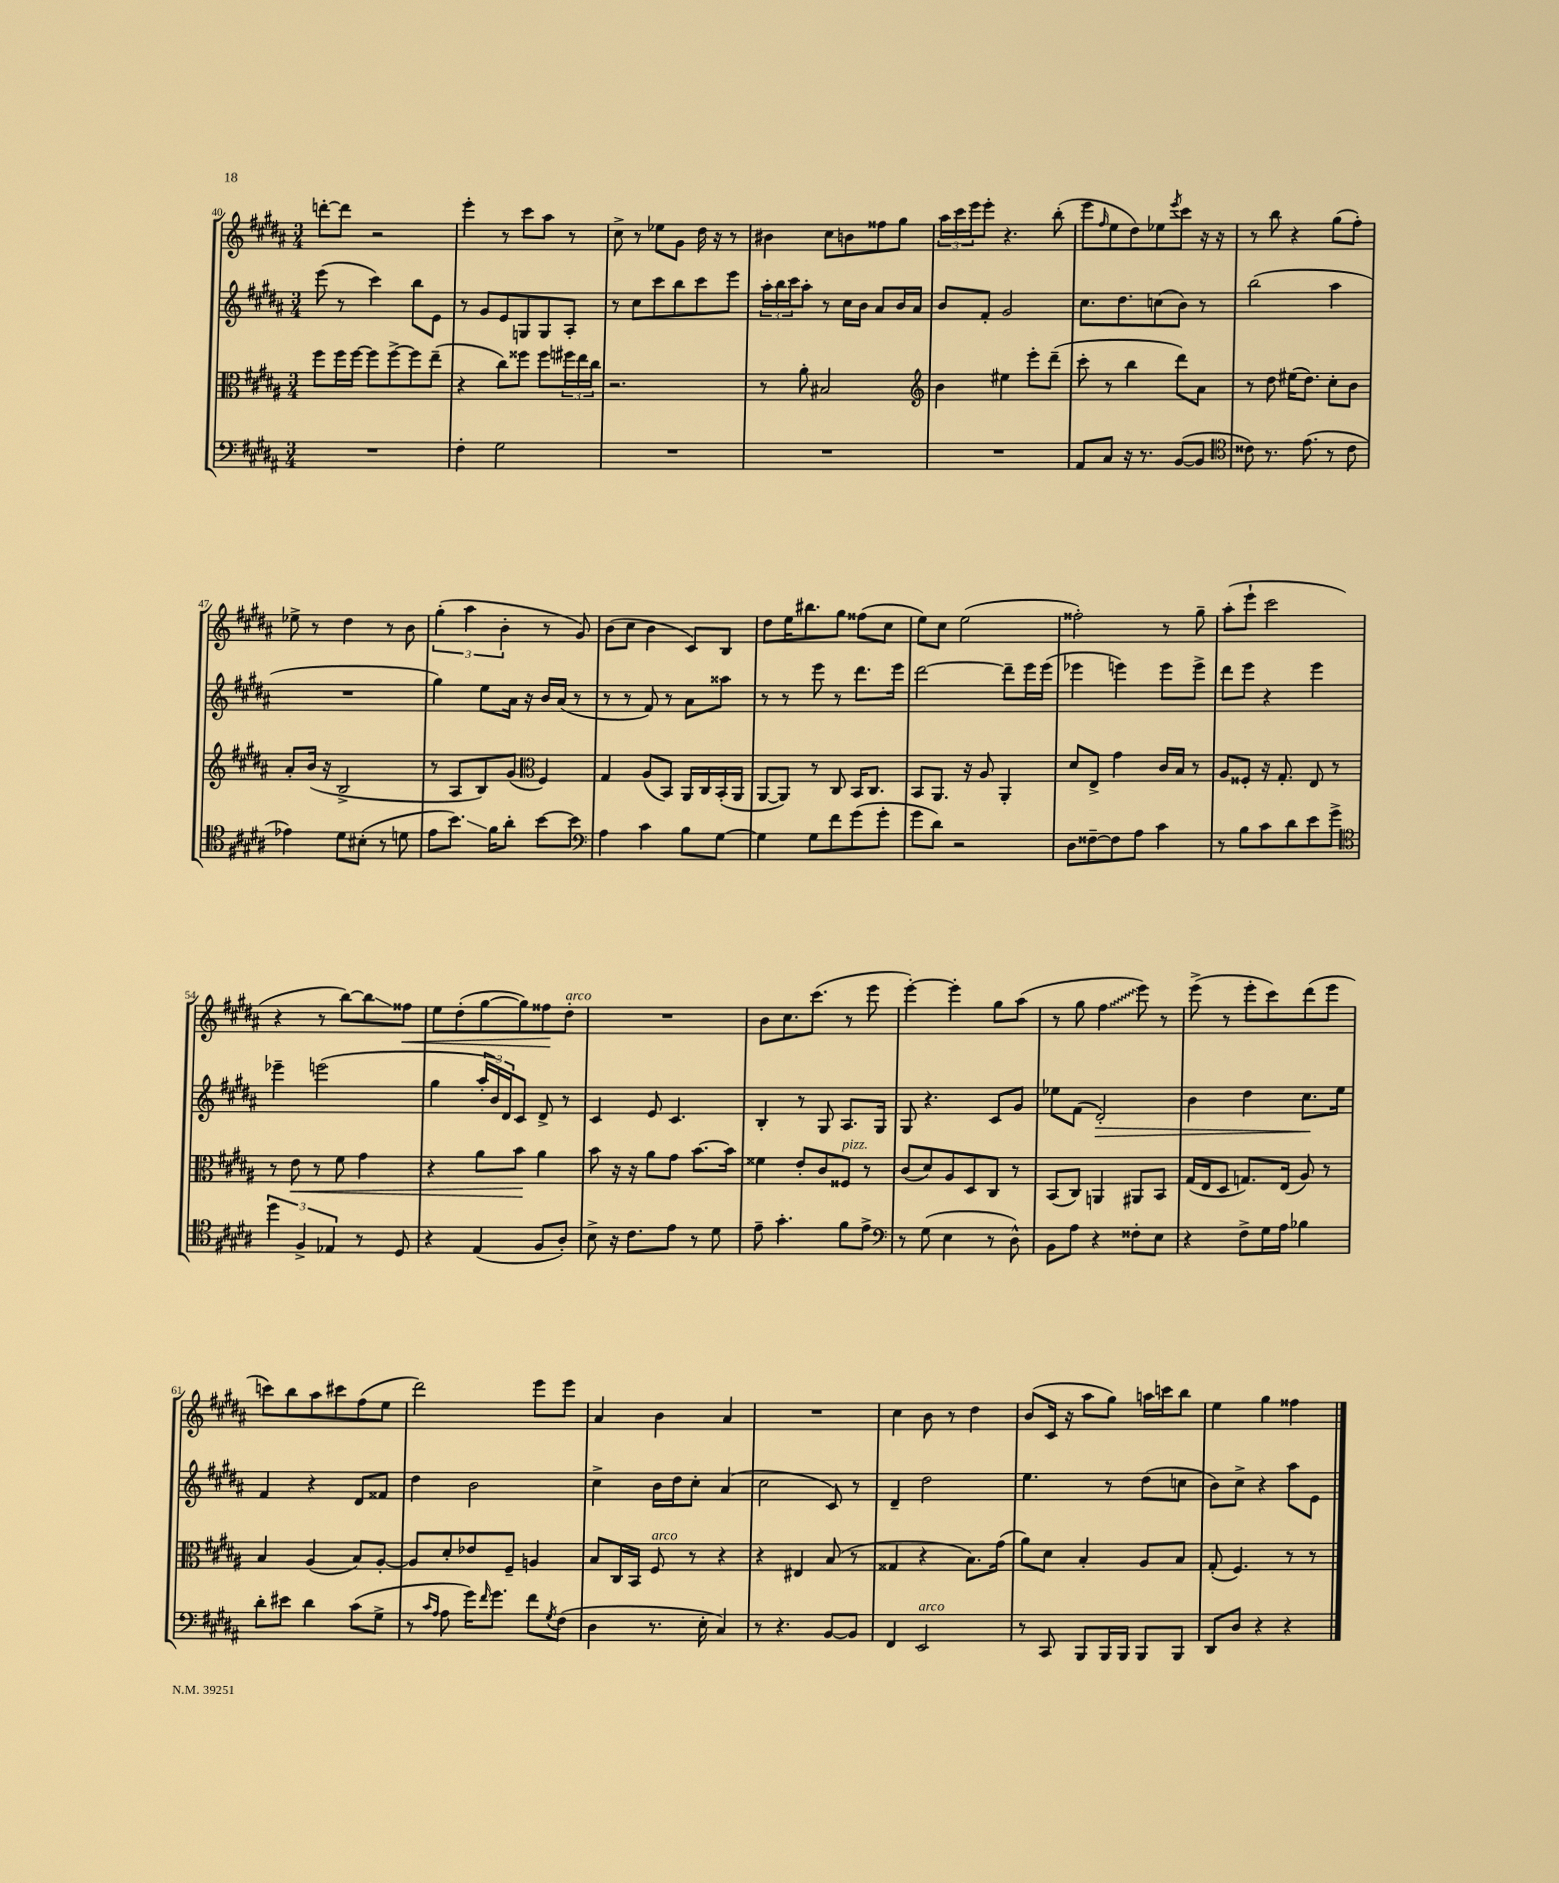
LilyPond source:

<<
\new StaffGroup <<
\new Staff = "s0" {
    \clef treble \key b \major \numericTimeSignature \time 3/4
    d'''8~-. d'''8 r2 |
    e'''4-. r8 cis'''8 ais''8 r8 |
    cis''8-> r8 ees''8 gis'8 dis''16 r16 r8 |
    bis'4 cis''8 b'8 fisis''8 gis''8 |
    \tuplet 3/2 { ais''16 cis'''16 e'''16 } e'''8-. r4. b''8-.( |
    e'''8 \grace { fis''16 } e''8 dis''8) ees''8 \acciaccatura { e'''8 } cis'''8 r16 r16 |
    r8 b''8 r4 gis''8( fis''8-.) |
    ees''8-> r8 dis''4 r8 b'8 |
    \tuplet 3/2 { gis''4-.( ais''4 b'4-. } r8 gis'8) |
    b'8( cis''8 b'4 cis'8) b8 |
    dis''8 e''16 bis''8. gis''8 fisis''8( cis''8 |
    e''8) cis''8 e''2( |
    fisis''2-.) r8 gis''8-- |
    ais''8-.( e'''8-! cis'''2 |
    r4 r8 b''8~) b''8\glissando fisis''8\< |
    e''8 dis''8-.( gis''8~ gis''8) fisis''8\! dis''8-.^\markup { \italic "arco" } |
    R2. |
    b'8 cis''8. cis'''8.( r8 e'''8 |
    e'''4~-.) e'''4-. gis''8 ais''8( |
    r8 gis''8 \once \override Glissando.style = #'zigzag fis''4\glissando e'''8) r8 |
    e'''8->( r8 e'''8-. cis'''8) dis'''8( e'''8 |
    c'''8) b''8 ais''8 cis'''8 fis''8( e''8 |
    dis'''2) e'''8 e'''8 |
    ais'4 b'4 ais'4 |
    R2. |
    cis''4 b'8 r8 dis''4 |
    b'8( cis'16 r16 ais''8 gis''8) a''16 c'''16 b''8 |
    e''4 gis''4 fisis''4 \bar "|." |
}
\new Staff = "s1" {
    \clef treble \key b \major \numericTimeSignature \time 3/4
    e'''8( r8 cis'''4) b''8 e'8 |
    r8 gis'8 e'8 g8 g8 ais8-. |
    r8 cis''8 cis'''8 b''8 cis'''8 e'''8 |
    \tuplet 3/2 { ais''16-. b''16 cis'''16 } ais''8-. r8 cis''16 b'16 ais'8 b'16 ais'16 |
    b'8 fis'8-. gis'2 |
    cis''8. dis''8. c''8( b'8) r8 |
    b''2( ais''4 |
    R2. |
    gis''4) e''8 ais'16 r16 b'16 ais'16( r8 |
    r8 r8 fis'8) r8 ais'8 aisis''8 |
    r8 r8 e'''8 r8 dis'''8. e'''16 |
    dis'''2~ dis'''8-- e'''16 e'''16( |
    ees'''4 e'''4) e'''8 e'''8-> |
    dis'''8 e'''8 r4 e'''4 |
    ees'''4-- e'''2( |
    gis''4 \tuplet 3/2 { ais''16-. b'16) dis'16 } cis'8 dis'8-> r8 |
    cis'4 e'8 cis'4. |
    b4-. r8 gis8 ais8. gis16 |
    gis8 r4. cis'8 gis'8 |
    ees''8 fis'8( dis'2-.\>) |
    b'4 dis''4 cis''8.\! e''16 |
    fis'4 r4 dis'8 fisis'8 |
    dis''4 b'2 |
    cis''4-> b'16 dis''16 cis''8-. ais'4( |
    cis''2 cis'8) r8 |
    dis'4-- dis''2 |
    e''4. r8 dis''8( c''8 |
    b'8) cis''8-> r4 ais''8 e'8 \bar "|." |
}
\new Staff = "s2" {
    \clef alto \key b \major \numericTimeSignature \time 3/4
    fis''8 fis''16 fis''16~ fis''8 fis''8~-> fis''8 e''8--( |
    r4 cis''8) fisis''8 fisis''8 \tuplet 3/2 { fis''16 e''16 cis''16 } |
    r2. |
    r8 ais'8-. bis2 |
    \clef treble b'4 eis''4 e'''8-. dis'''8--( |
    cis'''8-. r8 b''4 dis'''8) ais'8 |
    r8 dis''8 eis''16( dis''8.) cis''8-. b'8 |
    ais'8-. b'16( r16 b2-> |
    r8 ais8 b8) gis'8( \clef alto fis4) |
    gis4 ais8( b,8) ais,16 cis16 b,16-.( ais,16 |
    ais,8~ ais,8) r8 cis8 b,16 cis8. |
    b,8 ais,8. r16 ais8 ais,4-. |
    dis'8 e8-> gis'4 cis'16 b16 r8 |
    ais8 fisis8-. r16 gis8.-. e8 r8 |
    r8 e'8\< r8 fis'8 gis'4 |
    r4 ais'8 b'8\! ais'4 |
    b'8 r16 r16 ais'8 gis'8 b'8.~ b'16 |
    fisis'4 e'8-. cis'8 fisis8^\markup { \italic "pizz." } r8 |
    cis'8( dis'8) ais8 dis8 cis8 r8 |
    b,8( cis8) a,4 ais,8 b,8 |
    gis16( e16 dis8 g8.) e16( ais8) r8 |
    b4 ais4( b8) ais8~-. |
    ais8 dis'8-. ees'8 fis8-- a4 |
    b8 cis16 b,16 fis8^\markup { \italic "arco" } r8 r4 |
    r4 eis4 b8( r8 |
    gisis4 r4 b8.) gis'16( |
    ais'8) dis'8 b4-. ais8 b8 |
    gis8-.( fis4.) r8 r8 \bar "|." |
}
\new Staff = "s3" {
    \clef bass \key b \major \numericTimeSignature \time 3/4
    R2. |
    fis4-. gis2 |
    R2. |
    R2. |
    R2. |
    ais,8 cis8 r16 r8. b,8~( b,8 |
    \clef tenor cisis'8) r8. e'8.( r8 cisis'8 |
    ees'4) dis'8 bis8-.( r8 d'8 |
    e'8 b'8.\glissando) fis'16 ais'8-. b'8~ b'8 |
    \clef bass ais4 cis'4 b8 gis8~ |
    gis4 gis8 fis'8 gis'8( gis'8-. |
    gis'8 dis'8) r2 |
    dis8 fisis8~-- fisis8 ais8 cis'4 |
    r8 b8 cis'8 dis'8 e'8 gis'8-> |
    \clef tenor \tuplet 3/2 { dis''4 fis4-> ees4 } r8 dis8 |
    r4 e4( fis8 ais8-.) |
    b8-> r16 cis'8. e'8 r8 dis'8 |
    e'8-- gis'4.-. fis'8 e'8-> |
    \clef bass r8 gis8( e4 r8 dis8-^) |
    b,8 ais8 r4 fisis8-. e8 |
    r4 fis8-> gis16 ais16 bes4 |
    dis'8-. eis'8 dis'4 cis'8( gis8-> |
    r8 \grace { cis'16 ais16 } ais8 gis'16) \grace { fis'16 } gis'8. fis'8 \acciaccatura { gis8 } fis8( |
    dis4 r8. e16-. cis4) |
    r8 r4. b,8~ b,8 |
    fis,4 e,2^\markup { \italic "arco" } |
    r8 cis,8 b,,8 b,,16 b,,16 b,,8 b,,8 |
    dis,8 dis8 r4 r4 \bar "|." |
}
>>
>>
\layout { \context { \Score currentBarNumber = #40 } }
